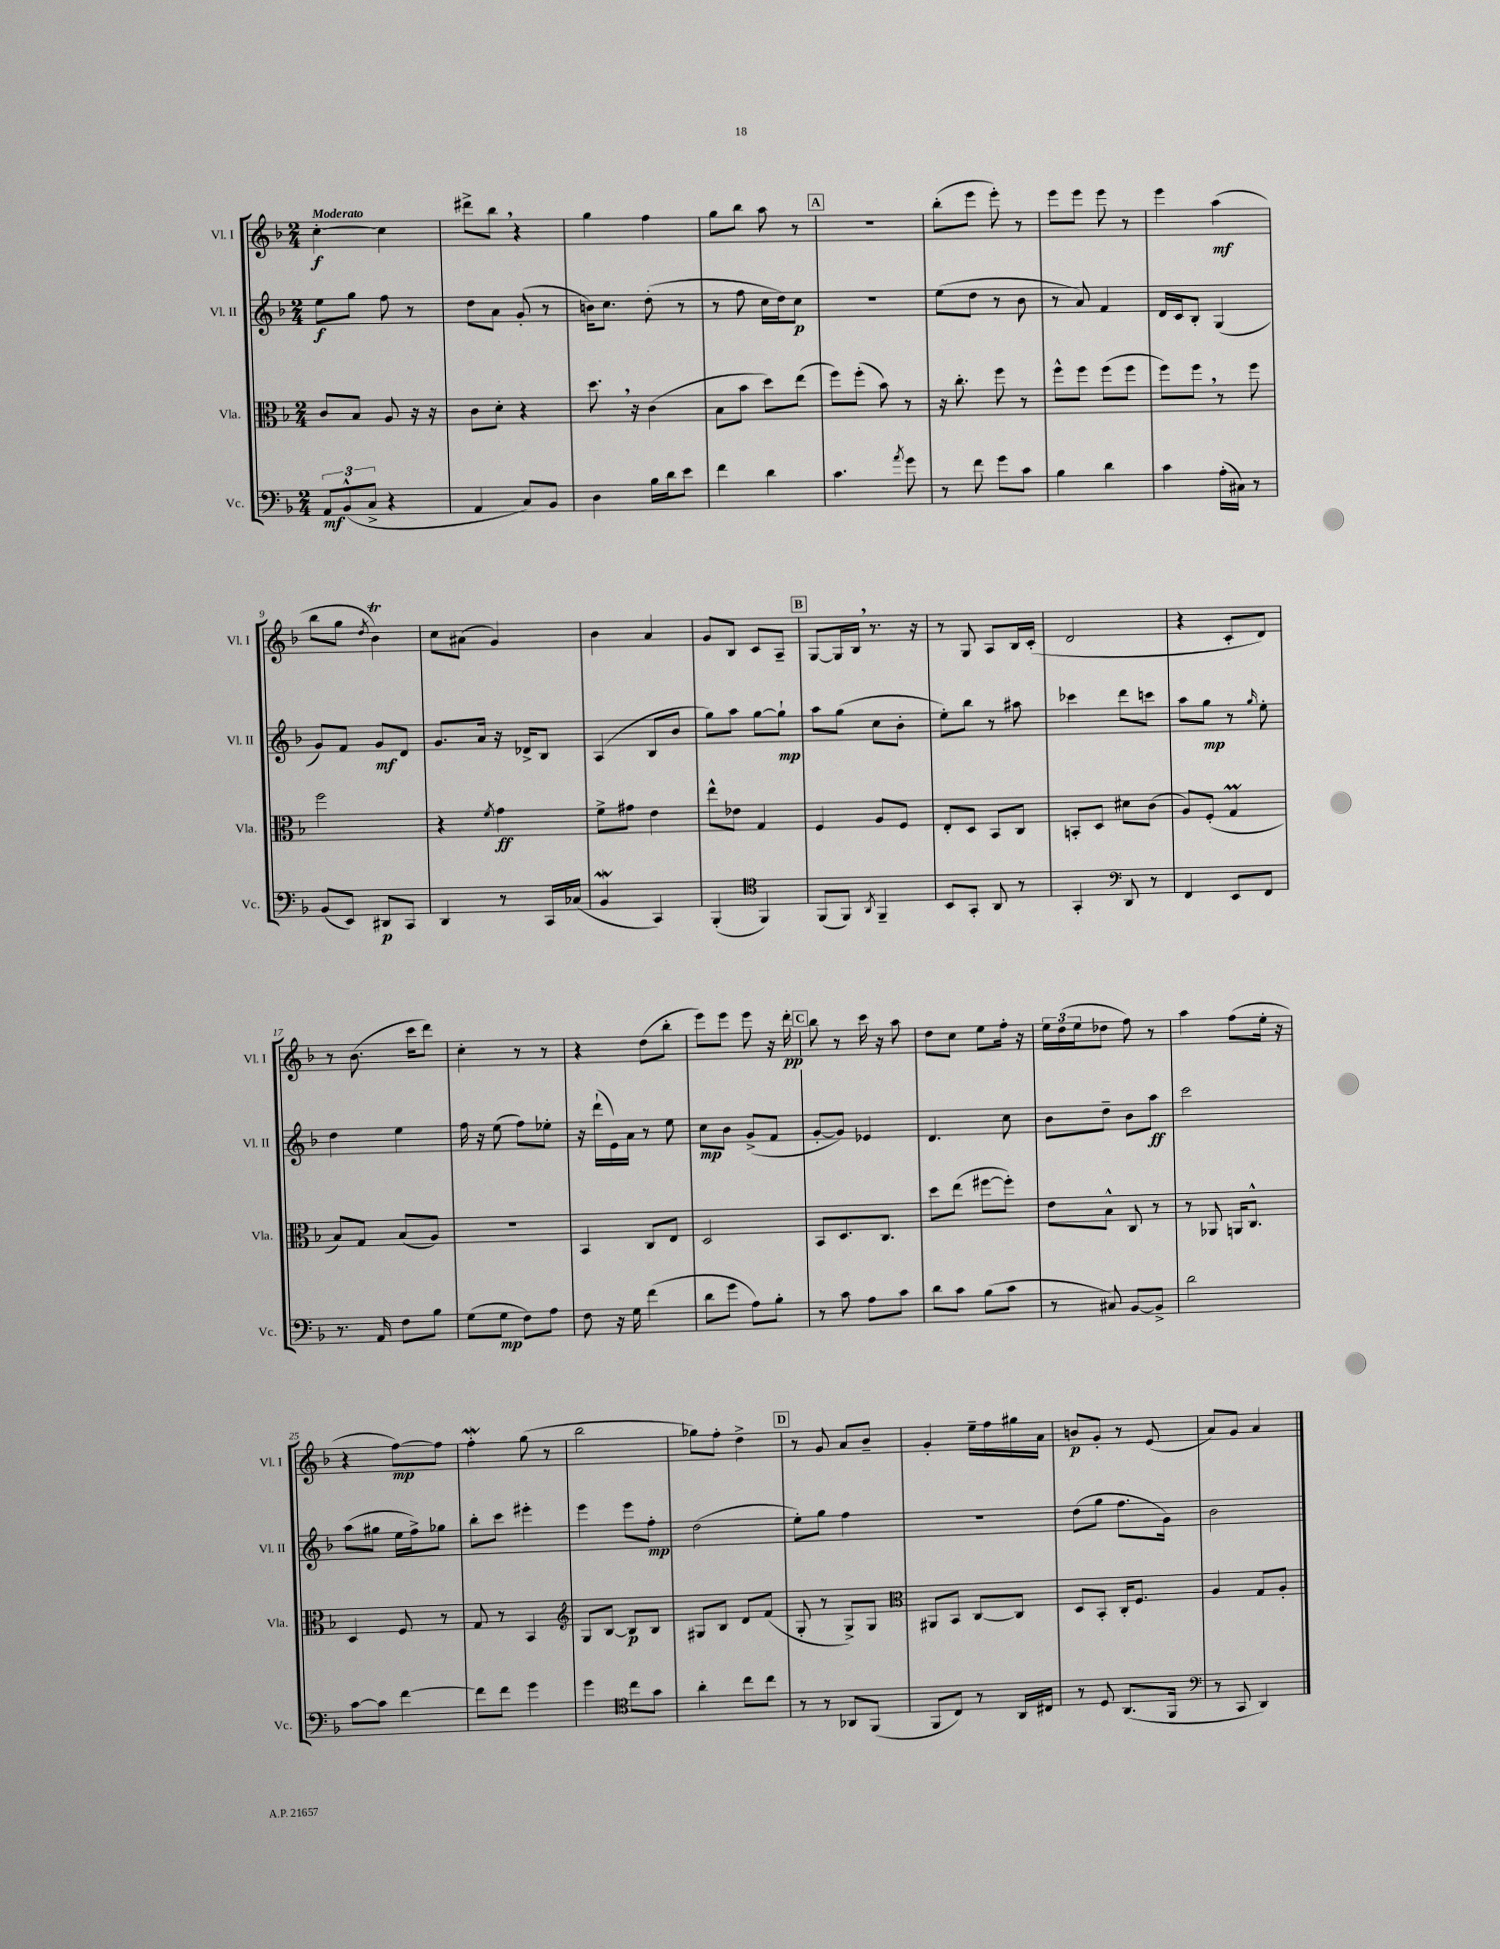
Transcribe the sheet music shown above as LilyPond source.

<<
\new StaffGroup <<
\new Staff = "s0" \with { instrumentName = "Vl. I" shortInstrumentName = "Vl. I" } {
    \clef treble \key f \major \numericTimeSignature \time 2/4 \tempo "Moderato"
    c''4~-.\f c''4 |
    dis'''8-> bes''8 \breathe r4 |
    g''4 f''4 |
    g''8 bes''8 a''8 r8 |
    \mark \markup { \box "A" } R2 |
    bes''8-.( e'''8 e'''8-.) r8 |
    e'''8 e'''8 e'''8 r8 |
    e'''4 a''4\mf( |
    bes''8 g''8 \acciaccatura { d''8 } bes'4\trill) |
    c''8 ais'8( g'4) |
    bes'4 a'4 |
    g'8 bes8 c'8 a8-- |
    \mark \markup { \box "B" } g8~ g16 bes16 \breathe r8. r16 |
    r8 g8 a8 bes16 c'16-.( |
    d'2 |
    r4 c'8-. d'8) |
    r8 bes'8.( c'''16 d'''8) |
    c''4-. r8 r8 |
    r4 d''8( bes''8-. |
    e'''8) e'''8 e'''8 r16 d'''16-.\pp |
    \mark \markup { \box "C" } bes''8 r8 c'''16 r16 a''8 |
    d''8 c''8 e''8 f''16-. r16 |
    \tuplet 3/2 { e''16 d''16( e''16 } des''8 f''8) r8 |
    a''4 f''8( e''16-. r16 |
    r4 f''8~\mp) f''8 |
    f''4-.\mordent g''8( r8 |
    bes''2 |
    ges''8) f''8-. d''4-> |
    \mark \markup { \box "D" } r8 g'8 a'8 bes'8-- |
    g'4-. e''16-- f''16 gis''16 a'16 |
    b'8\p g'8-. r8 e'8( |
    a'8) g'8 a'4 \bar "|." |
}
\new Staff = "s1" \with { instrumentName = "Vl. II" shortInstrumentName = "Vl. II" } {
    \clef treble \key f \major \numericTimeSignature \time 2/4
    e''8\f g''8 f''8 r8 |
    d''8 a'8 g'8-.( r8 |
    b'16) c''8. d''8-.( r8 |
    r8 f''8 c''16 d''16) c''8\p |
    \mark \markup { \box "A" } R2 |
    e''8( d''8 r8 bes'8 |
    r8 a'8) f'4 |
    d'16 c'16 bes8-. g4( |
    g'8) f'8 g'8\mf d'8 |
    g'8. a'16 r16 des'16-> bes8 |
    a4( bes8 bes'8 |
    g''8) a''8 g''8~ g''8-!\mp |
    \mark \markup { \box "B" } a''8 g''8( c''8 bes'8-. |
    e''8-.) bes''8 r8 ais''8 |
    ces'''4 d'''8 c'''8 |
    a''8 g''8\mp r8 \grace { g''16 } e''8-. |
    d''4 e''4 |
    f''16 r16 e''8( f''8) ees''8-. |
    r16 d'''16-!( e'16) a'16 r8 e''8 |
    c''8\mp bes'8 g'8->( f'8 |
    \mark \markup { \box "C" } g'8~-. g'8) ees'4 |
    d'4. c''8 |
    bes'8 d''8-- bes'8 a''8\ff |
    c'''2 |
    a''8( gis''8 e''16 f''16->) ges''8 |
    bes''8-. c'''8 eis'''4-. |
    e'''4 e'''8 f''8-.\mp |
    d''2( |
    \mark \markup { \box "D" } e''8-.) g''8 f''4 |
    R2 |
    d''8( g''8 f''8. g'16) |
    bes'2 \bar "|." |
}
\new Staff = "s2" \with { instrumentName = "Vla." shortInstrumentName = "Vla." } {
    \clef alto \key f \major \numericTimeSignature \time 2/4
    c'8 bes8 a8 r16 r16 |
    c'8 d'8-. r4 |
    d''8. \breathe r16 c'4( |
    bes8 bes'8 d''8) e''8( |
    \mark \markup { \box "A" } f''8) f''8-.( bes'8) r8 |
    r16 c''8.-. f''8 r8 |
    f''8-^ f''8 f''8( f''8 |
    f''8) f''8 \breathe r8 f''8 |
    f''2 |
    r4 \acciaccatura { f'8 } g'4\ff |
    f'8-> gis'8 e'4 |
    e''8-^ ees'8 g4 |
    \mark \markup { \box "B" } f4 a8 f8 |
    e8-. d8 bes,8 c8 |
    b,8-. d8 dis'8 c'8( |
    a8) f8-.( g4\prall |
    bes8) g8 bes8( a8) |
    R2 |
    bes,4 c8 e8 |
    d2 |
    \mark \markup { \box "C" } bes,8 d8. c8. |
    d''8 e''8( fis''8~ fis''8-.) |
    e'8 bes8-^ c8 r8 |
    r8 aes,8 a,16 c8.-^ |
    d4 f8 r8 |
    g8 r8 bes,4 |
    \clef treble g8 bes8~ bes8\p bes8 |
    gis8 bes8 d'8 f'8( |
    \mark \markup { \box "D" } g8-. r8 g8->) g8 |
    \clef alto ais,8 bes,8 c8~ c8 |
    d8 bes,8-. c16-. f8. |
    a4 g8 a8-. \bar "|." |
}
\new Staff = "s3" \with { instrumentName = "Vc." shortInstrumentName = "Vc." } {
    \clef bass \key f \major \numericTimeSignature \time 2/4
    \tuplet 3/2 { a,8\mf bes,8-^( c8-> } r4 |
    a,4 c8) bes,8 |
    d4 bes16 d'16 e'8 |
    f'4 d'4 |
    \mark \markup { \box "A" } c'4. \acciaccatura { a'8 } g'8 |
    r8 f'8 g'8 c'8 |
    bes4 d'4 |
    c'4 a16-.( cis16) r8 |
    bes,8( e,8) dis,8\p c,8 |
    d,4 r8 c,16 ces16( |
    bes,4\mordent c,4) |
    bes,,4-.( \clef tenor f,4) |
    \mark \markup { \box "B" } f,8( f,8) \acciaccatura { a,8 } f,4-- |
    bes,8 g,8-. a,8 r8 |
    g,4-. \clef bass d,8 r8 |
    f,4 e,8 f,8 |
    r8. a,16 f8 bes8 |
    g8( g8\mp f8) a8 |
    f8 r16 g16 f'4( |
    d'8 g'8 a8) bes8-. |
    \mark \markup { \box "C" } r8 c'8 a8 c'8 |
    d'8 c'8 bes8( c'8 |
    r8 cis8) bes,8~ bes,8-> |
    d'2 |
    c'8~ c'8 f'4~ |
    f'8 f'8 g'4 |
    g'4 \clef tenor c''8 g'8 |
    a'4-. c''8 c''8 |
    \mark \markup { \box "D" } r8 r8 aes,8 f,8( |
    f,8 c8) r8 a,16 cis16 |
    r8 d8 a,8.( f,16 |
    \clef bass r8 c,8 d,4) \bar "|." |
}
>>
>>
